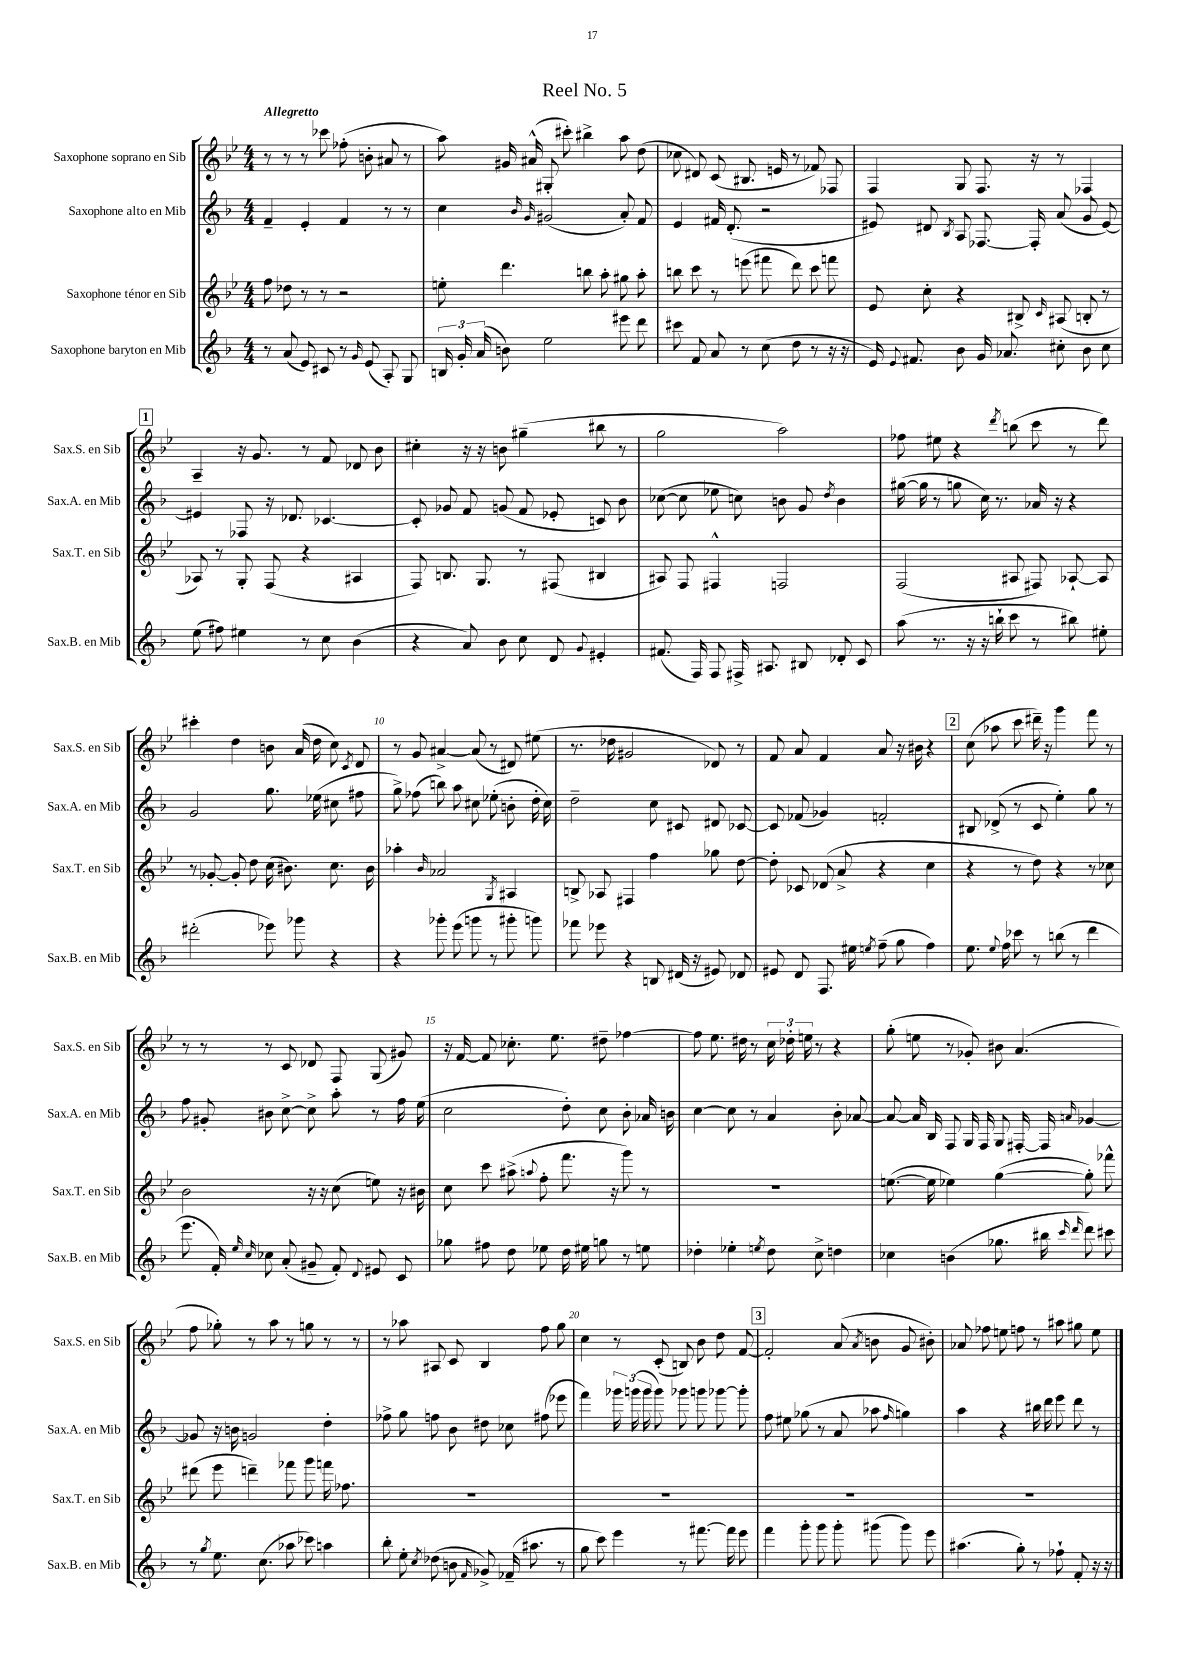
\header { title = "Reel No. 5" }
<<
\new StaffGroup <<
\new Staff = "s0" \with { instrumentName = "Saxophone soprano en Sib" shortInstrumentName = "Sax.S. en Sib" } {
    \clef treble \key bes \major \numericTimeSignature \time 4/4 \tempo "Allegretto"
    \autoBeamOff r8 r8 r8 ces'''8 fes''8-.( b'8-. ais'8 r8 |
    a''8) gis'16 ais'16-^( gis8-. cis'''8-.) bis''4-> a''8 d''8( |
    ces''8 dis'8) c'8( bis8. e'16 r8 fes'8) fes8 |
    f4 g8 f8. r16 r8 fes4 |
    \mark \markup { \box "1" } a4-- r16 g'8. r8 f'8 des'8 bes'8 |
    cis''4-. r16 r16 b'8 gis''4--( bis''8 r8 |
    g''2 a''2) |
    fes''8 eis''8 r4 \acciaccatura { d'''8 } b''8( c'''8 r8 d'''8) |
    cis'''4-. d''4 b'8 a'16( d''16 c''8) \acciaccatura { c'8 } d'8 |
    r8 g'8 ais'4~-> ais'8( r8 dis'8) eis''8( |
    r8. des''16 gis'2 des'8) r8 |
    f'8 a'8 f'4 a'8 r16 bis'16 r4 |
    \mark \markup { \box "2" } c''8( aes''8 c'''8 dis'''16--) r16 g'''4 f'''8 r8 |
    r8 r8 r8 c'8 des'8 f8 g8( gis'8) |
    r16 f'16~ f'8 ces''8.-. ees''8. dis''8-- fes''4~ |
    fes''8 ees''8. dis''16 r8 \tuplet 3/2 { c''16 des''16-. e''16 } r8 r4 |
    g''8-.( e''8 r8 ges'8-.) bis'8 a'4.( |
    f''8 ges''8-.) r8 a''8 r8 g''8 r8 r8 |
    r8 aes''8 ais8 c'8 bes4 f''8 g''8 |
    c''4 r8 c'8-.( b8) bes'8 d''8 f'8~ |
    \mark \markup { \box "3" } f'2-. a'8( \acciaccatura { a'8 } b'8 g'8 bis'8-.) |
    aes'8 fes''8 e''8 f''8 r8 ais''8 gis''8 e''8 \bar "|." |
}
\new Staff = "s1" \with { instrumentName = "Saxophone alto en Mib" shortInstrumentName = "Sax.A. en Mib" } {
    \clef treble \key f \major \numericTimeSignature \time 4/4
    \autoBeamOff f'4-- e'4-. f'4 r8 r8 |
    c''4 \grace { bes'16 g'16 } gis'2( a'8-.) f'8 |
    e'4 fis'16 d'8.-.( r2 |
    eis'8) dis'8 \acciaccatura { bes8 } a8 fes8.~ fes16-. a'8( g'8 eis'8~) |
    \mark \markup { \box "1" } eis'4 fes8 r16 des'8. ces'4.~ |
    ces'8-. ges'8 f'8 g'8( f'8 ees'8-. c'8) bes'8 |
    ces''8~( ces''8 ees''8 c''8) b'8 g'8 \acciaccatura { d''8 } b'4 |
    gis''16~( gis''16 r8 g''8 c''16) r8. aes'16 r16 r4 |
    g'2 g''8. ees''16( cis''8 fis''8 |
    g''8->) fes''8( b''8) a''8 cis''8 ees''8-.( b'8-. d''16-. cis''16) |
    d''2-- c''8 cis'8 dis'8 ces'8~ |
    ces'8 fes'8( ges'4) f'2-. |
    \mark \markup { \box "2" } bis8 des'8->( r8 c'8 e''4-.) g''8 r8 |
    f''8 gis'8-. bis'8 c''8~-> c''8-> a''8-. r8 f''16 e''16( |
    c''2 d''8-.) c''8 bes'8-. aes'16 b'16 |
    c''4~ c''8 r8 a'4 bes'8-. aes'8~ |
    aes'8~ aes'16 bes16 f8 g16 f16 g8 fis16~-. fis16 \grace { a'16 } ges'4~ |
    ges'8 r16 b'16 g'2 d''4-. |
    fes''8-> g''8 f''8 bes'8 dis''8 ces''8 fis''8( ees'''8 |
    f'''4) \tuplet 3/2 { ges'''16 g'''16( g'''16 } g'''8) ges'''8 g'''8 ges'''8~ ges'''8-. |
    \mark \markup { \box "3" } f''8 eis''8 ges''8( r8 a'8 aes''8 \grace { f''16 } g''4) |
    a''4 r4 bis''16 d'''16 e'''8 d'''8 r8 \bar "|." |
}
\new Staff = "s2" \with { instrumentName = "Saxophone ténor en Sib" shortInstrumentName = "Sax.T. en Sib" } {
    \clef treble \key bes \major \numericTimeSignature \time 4/4
    \autoBeamOff f''8 des''8 r8 r8 r2 |
    e''8-. d'''4. b''8 a''8-. gis''8 a''8-. |
    b''8 c'''8 r8 e'''8( fis'''8 d'''8) c'''8 f'''8 |
    ees'8 c''8-. r4 bis8-> \grace { c'16 } ais8( b8-. r8 |
    \mark \markup { \box "1" } aes8) r8 g8-. f8( r4 ais4 |
    f8) b8. g8. r8 fis8( bis4 |
    ais8) f8 fis4-^ f2 |
    f2( ais8 fis8) aes8~-! aes8 |
    r8 ges'8~-. ges'8-. d''8 c''16( bis'8.) c''8. bis'16 |
    aes''4-. \grace { bes'16 } aes'2 \acciaccatura { g8 } ais4 |
    b8-> aes8 fis4 f''4 ges''8 d''8~ |
    d''8-. ces'8 des'8( a'8-> r4 c''4 |
    \mark \markup { \box "2" } r4 r8 d''8) r4 r8 ces''8 |
    bes'2 r16 r16 c''8( e''8) r16 bis'16 |
    c''8 c'''8 ais''8->( \appoggiatura { a''8 } f''8-. f'''8. r16 g'''8) r8 |
    R1 |
    e''8.~( e''16 ees''4) g''4~( g''8-.) fes'''8-^ |
    dis'''8( ees'''8 d'''4--) fes'''8 g'''8 f'''16 fes''8. |
    R1 |
    R1 |
    \mark \markup { \box "3" } R1 |
    R1 \bar "|." |
}
\new Staff = "s3" \with { instrumentName = "Saxophone baryton en Mib" shortInstrumentName = "Sax.B. en Mib" } {
    \clef treble \key f \major \numericTimeSignature \time 4/4
    \autoBeamOff r8 a'8( e'8) cis'8 r8 \grace { g'16 } e'8( a8-.) g8 |
    \tuplet 3/2 { b16 g'16-. a'16( } b'8) e''2 eis'''8 d'''8 |
    cis'''8 f'8 a'8 r8 c''8( d''8 r8 r16 r16 |
    e'16) \appoggiatura { e'8 } fis'8. bes'8 g'16 aes'8. cis''8-. bes'8 cis''8 |
    \mark \markup { \box "1" } e''8( fis''8) eis''4 r8 c''8 bes'4( |
    r4 a'8) bes'8 c''8 d'8 \appoggiatura { g'8 } eis'4-. |
    fis'8.( f16) f8 fis16-> ais8. bis8 des'8-. c'8 |
    a''8( r8. r16 r16 b''16-! c'''8 r8 bis''8) eis''8-. |
    dis'''2-.( ees'''8) ges'''8 r4 |
    r4 ges'''8-. e'''8( g'''8 r8 gis'''8-. g'''8) |
    fes'''8 ees'''8 r4 b8 dis'16( r16 eis'8) des'8 |
    eis'8 d'8 f8. eis''16 \acciaccatura { e''8 } f''8--( g''8 f''4) |
    \mark \markup { \box "2" } e''8. \appoggiatura { e''8 } f''16 ces'''8 r8 b''8( r8 d'''4 |
    e'''8. f'16-.) \grace { e''16 c''16 } ces''8 a'8-.( gis'8-- f'8-.) \appoggiatura { d'8 } eis'8 c'8 |
    ges''8 fis''8 d''8 ees''8 d''16 eis''16 g''8 r8 e''8 |
    des''4-. ees''4-. \acciaccatura { e''8 } des''8 c''8-> d''4 |
    ces''4 b'4( ges''8. bis''16 \grace { c'''16 d'''16 } d'''8) cis'''8 |
    r8 \acciaccatura { g''8 } e''8. c''8.( aes''8 ces'''8) a''4 |
    bes''8-. e''8-. \acciaccatura { c''8 } des''8( b'8 \grace { f'16 } ges'8->) fes'16--( ais''8. r8 |
    g''8 c'''8) e'''4 r8 fis'''8.~ fis'''16 e'''8 |
    \mark \markup { \box "3" } f'''4 g'''8-. g'''8 g'''8-. gis'''8( gis'''8) e'''8 |
    ais''4.( g''8-.) r8 fes''8-! f'8-. r16 r16 \bar "|." |
}
>>
>>
\layout { \context { \Score \override BarNumber.break-visibility = ##(#f #t #t) barNumberVisibility = #(every-nth-bar-number-visible 5) } }
